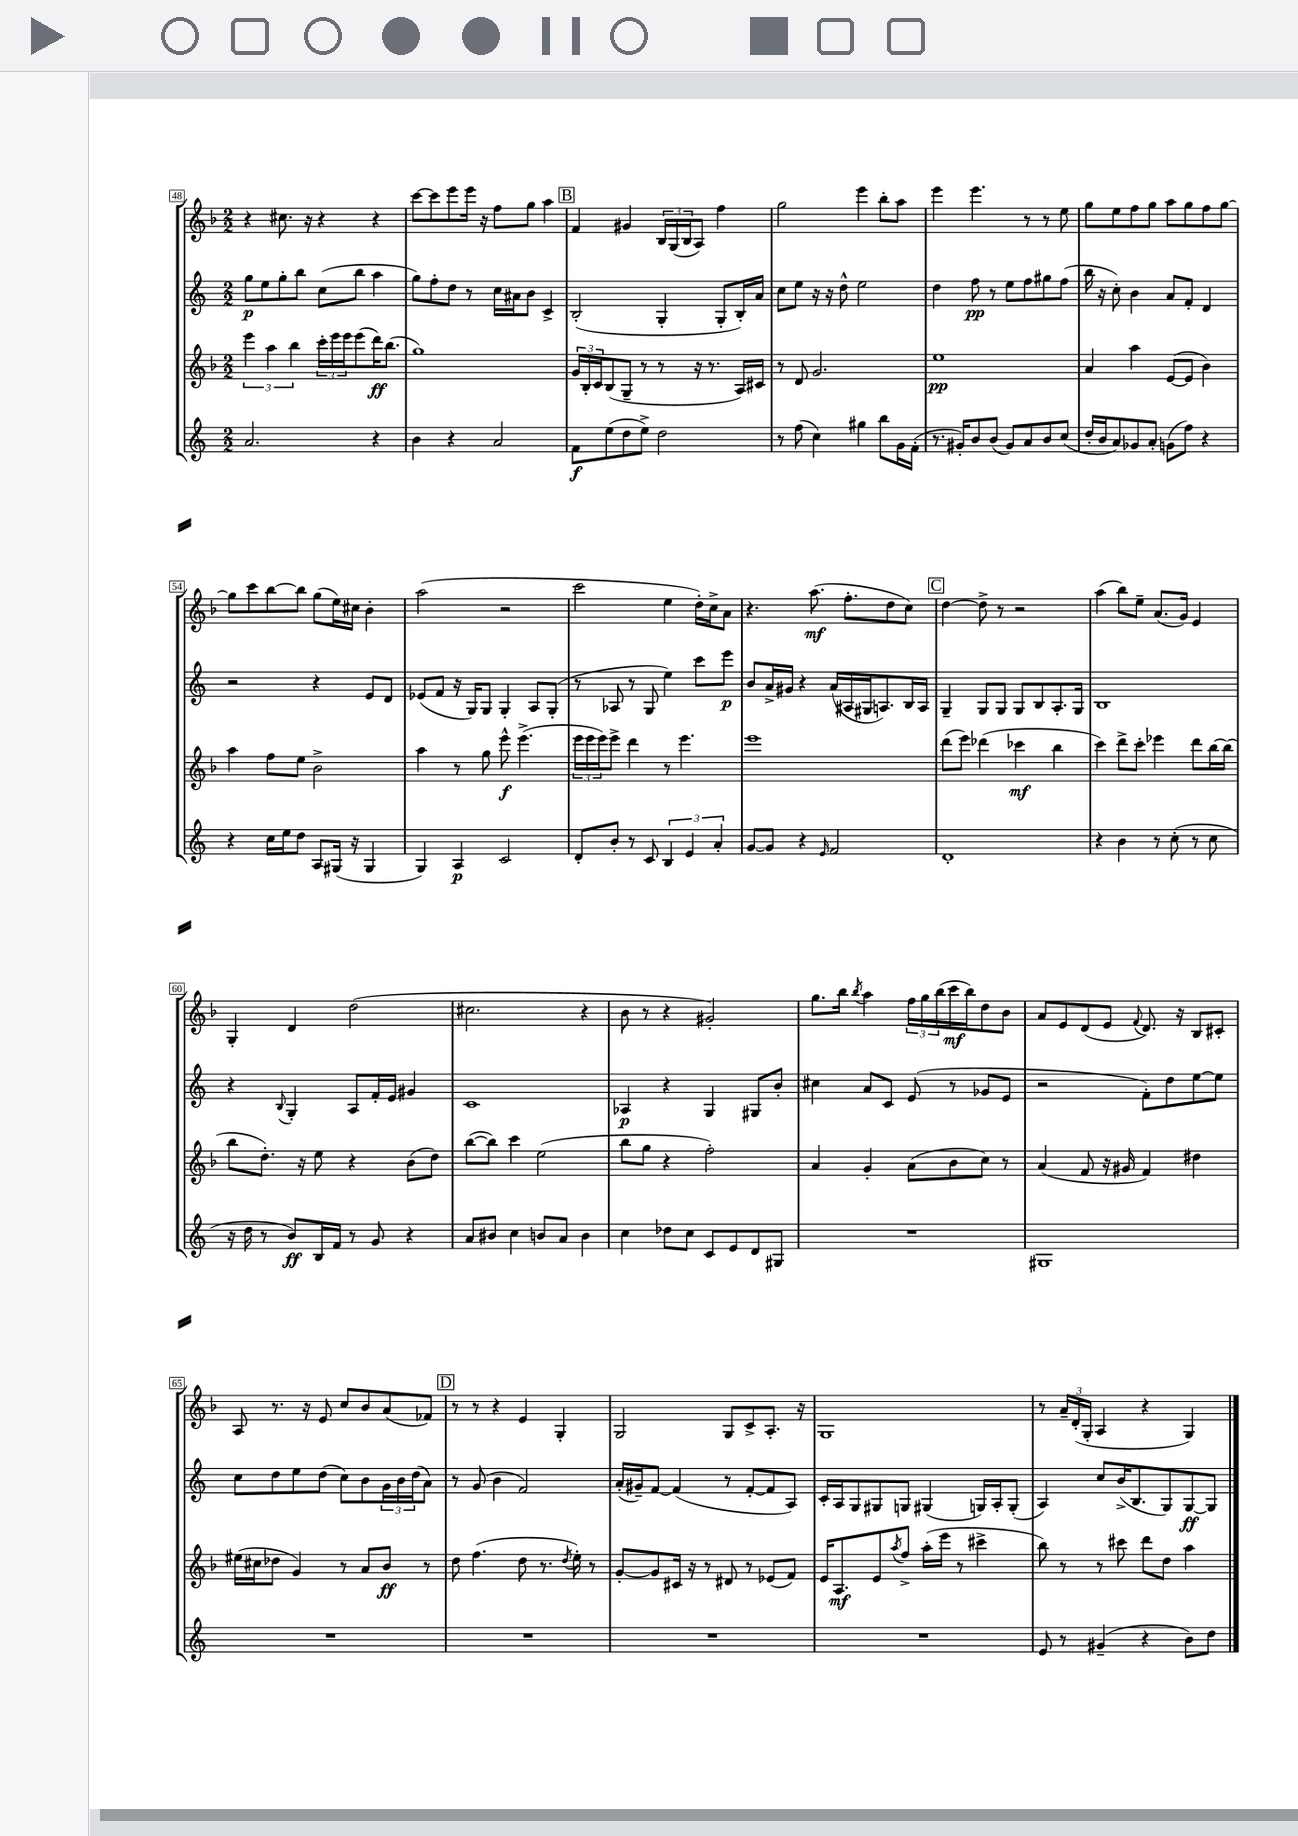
<<
\new StaffGroup <<
\new Staff = "s0" {
    \clef treble \key f \major \numericTimeSignature \time 2/2
    r4 cis''8. r16 r4 r4 |
    c'''8~ c'''8 e'''8 e'''16 r16 f''8 g''8 a''4 |
    \mark \markup { \box "B" } f'4 gis'4 \tuplet 3/2 { bes16 g16( bes16 } a8) f''4 |
    g''2 e'''4 bes''8-. a''8 |
    e'''4 e'''4. r8 r8 e''8 |
    g''8 e''8 f''8 g''8 a''8 g''8 f''8 g''8~ |
    g''8 c'''8 bes''8~ bes''8 g''8( e''16) cis''16 bes'4-. |
    a''2( r2 |
    c'''2 e''4 d''16-.) c''16-> a'8 |
    r4. a''8.\mf( f''8.-. d''8 c''8) |
    \mark \markup { \box "C" } d''4~ d''8-> r8 r2 |
    a''4( bes''8) e''8-- a'8.( g'16) e'4 |
    g4-. d'4 d''2( |
    cis''2. r4 |
    bes'8 r8 r4 gis'2-.) |
    g''8. bes''16 \acciaccatura { bes''8 } a''4 \tuplet 3/2 { f''16 g''16 bes''16( } c'''16\mf bes''16) d''8 bes'8 |
    a'8 e'8 d'8( e'8 \appoggiatura { f'8 } d'8.) r16 bes8 cis'8-. |
    a8 r8. r16 e'8 c''8 bes'8 a'8( fes'8) |
    \mark \markup { \box "D" } r8 r8 r4 e'4 g4-. |
    g2 g8 c'8-> a8.-. r16 |
    g1 |
    r8 \tuplet 3/2 { a'16-- d'16-.( g16-. } a4 r4 g4) \bar "|." |
}
\new Staff = "s1" {
    \clef treble \key c \major \numericTimeSignature \time 2/2
    g''8\p e''8 g''8-. b''8 c''8( b''8 a''4 |
    g''8) f''8-. d''8 r8 c''16 ais'16 b'8 c'4-> |
    \mark \markup { \box "B" } b2-.( g4-. g8-. b16-.) a'16 |
    c''8 e''8 r16 r16 d''8-^ e''2 |
    d''4 f''8\pp r8 e''8 f''8 gis''8 f''8( |
    b''16 r16 c''8-.) b'4 a'8 f'8-. d'4 |
    r2 r4 e'8 d'8 |
    ees'8( f'8 r16 g16) g8 g4-. a8 g8-.( |
    r8 aes8 r8 g8 e''4) c'''8 e'''8\p |
    b'8 a'16-> gis'16 r4 a'16( ais16 gis16 a8.) b16 a16 |
    \mark \markup { \box "C" } g4-- g8 g8 g8 b8 a8.-. g16 |
    b1 |
    r4 \appoggiatura { b8 } g4-. a8 f'16-. e'16 gis'4 |
    c'1 |
    aes4\p r4 g4 gis8 b'8-. |
    cis''4 a'8 c'8 e'8( r8 ges'8 e'8 |
    r2 f'8-.) d''8 e''8~ e''8 |
    c''8 d''8 e''8 d''8( c''8) b'8 \tuplet 3/2 { g'16 b'16 d''16( } a'8) |
    \mark \markup { \box "D" } r8 g'8( b'4 f'2) |
    a'16-.( gis'16--) f'8~ f'4( r8 f'8~-. f'8 a8) |
    c'16-. a16 g8 gis8 g8 gis4( g16) a16-. g8-.( |
    a4) c''8 b'16->( b8. g8) g8~\ff g8 \bar "|." |
}
\new Staff = "s2" {
    \clef treble \key f \major \numericTimeSignature \time 2/2
    \tuplet 3/2 { e'''4 a''4 bes''4 } \tuplet 3/2 { c'''16-. e'''16 e'''16 } e'''8( d'''16\ff) bes''8.( |
    g''1) |
    \mark \markup { \box "B" } \tuplet 3/2 { g'16 bes16-. c'16 } bes8( g8-- r8 r8 r16 r8. a16) cis'16 |
    r8 d'8 g'2. |
    e''1\pp |
    a'4 a''4 e'8~( e'8 bes'4) |
    a''4 f''8 e''8 bes'2-> |
    a''4 r8 g''8 e'''8-^\f e'''4.->( |
    \tuplet 3/2 { e'''16 e'''16 e'''16) } e'''8-> d'''4 r8 e'''4. |
    e'''1 |
    \mark \markup { \box "C" } d'''8( e'''8) des'''4( ces'''4\mf bes''4 |
    c'''4) d'''8-> c'''8-. ees'''4 d'''8 bes''16~ bes''16( |
    bes''8 d''8.-.) r16 e''8 r4 bes'8( d''8) |
    bes''8~( bes''8) c'''4 e''2( |
    bes''8 g''8 r4 f''2-.) |
    a'4 g'4-. a'8( bes'8 c''8) r8 |
    a'4( f'8 r16 gis'16 f'4) dis''4 |
    eis''16( cis''16 des''8 g'4) r8 a'8 bes'8\ff r8 |
    \mark \markup { \box "D" } d''8 f''4.( d''8 r8. \acciaccatura { d''8 } e''16-.) r8 |
    g'8~-. g'8 cis'16 r16 r8 dis'8 r8 ees'8( f'8) |
    e'16 a8.\mf e'8 \acciaccatura { a''8 } f''8-> a''16-.( e'''16 r8 cis'''4-> |
    bes''8) r8 r8 cis'''8 d'''8 d''8 a''4 \bar "|." |
}
\new Staff = "s3" {
    \clef treble \key c \major \numericTimeSignature \time 2/2
    a'2. r4 |
    b'4 r4 a'2 |
    \mark \markup { \box "B" } f'8\f e''8( d''8 e''8->) d''2 |
    r8 f''8( c''4) gis''4 b''8 g'16 f'16-.( |
    r8. gis'16-.) b'8 b'8( gis'8) a'8 b'8 c''8( |
    d''16-. b'16 a'8) ges'8 a'8-. g'8( f''8) r4 |
    r4 c''16 e''16 d''8 a8 gis16( r16 gis4 |
    g4) a4\p c'2 |
    d'8-. b'8-. r8 c'8 \tuplet 3/2 { b4 e'4 a'4-. } |
    g'8~ g'8 r4 \grace { e'16 } f'2 |
    \mark \markup { \box "C" } d'1-. |
    r4 b'4 r8 c''8-.( r8 c''8 |
    r16 d''16 r8 b'8\ff) b16 f'16 r8 g'8 r4 |
    a'8 bis'8 c''4 b'8 a'8 b'4 |
    c''4 des''8 c''8 c'8 e'8 d'8 gis8 |
    R1 |
    gis1 |
    R1 |
    \mark \markup { \box "D" } R1 |
    R1 |
    R1 |
    e'8 r8 gis'4--( r4 b'8) d''8 \bar "|." |
}
>>
>>
\layout { \context { \Score currentBarNumber = #48 \override BarNumber.stencil = #(make-stencil-boxer 0.1 0.3 ly:text-interface::print) } }
